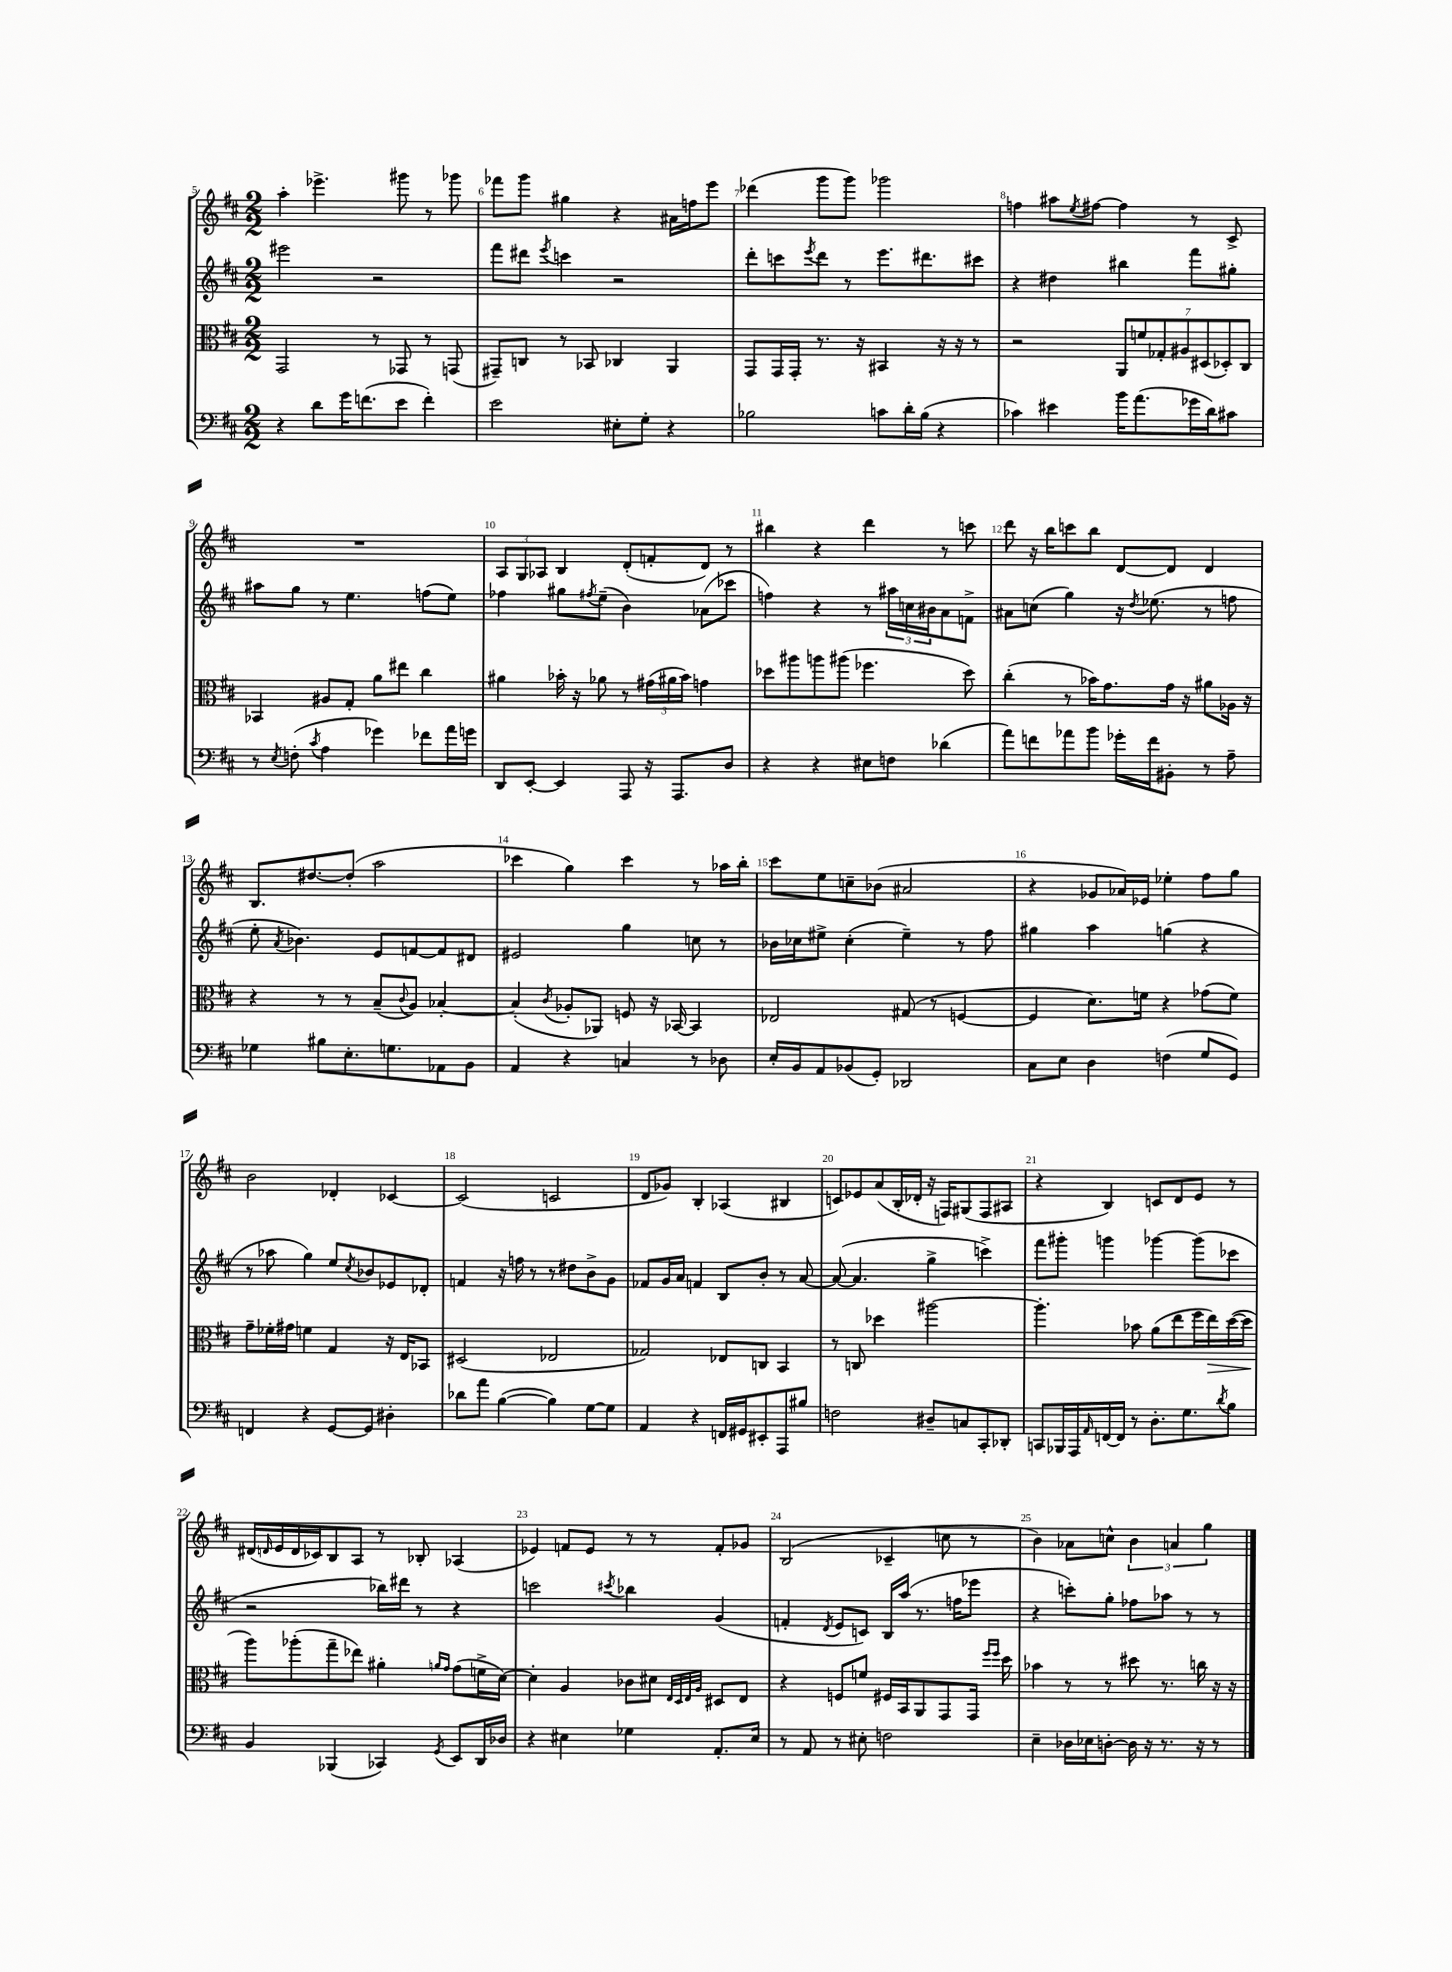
<<
\new StaffGroup <<
\new Staff = "s0" {
    \clef treble \key d \major \numericTimeSignature \time 2/2
    a''4-. ees'''4.-> gis'''8 r8 ges'''8 |
    fes'''8 g'''8 gis''4 r4 ais'16 f''16 e'''8 |
    des'''4( g'''8 g'''8) ges'''2 |
    f''4 ais''8 \acciaccatura { e''8 } fis''8~ fis''4 r8 cis'8-> |
    R1 |
    \tuplet 3/2 { a8 g8 aes8 } b4 d'8-.( f'8-. d'8) r8 |
    bis''4 r4 d'''4 r8 c'''8 |
    d'''8 r16 b''16 c'''8 b''8 d'8~ d'8 d'4 |
    b8. dis''8.~ dis''8-.( a''2 |
    ces'''4 g''4) ces'''4 r8 aes''16 b''16-. |
    cis'''8 e''8 c''8-- bes'8( ais'2 |
    r4 ges'8 aes'16) ees'16 ees''4-. fis''8 g''8 |
    b'2 des'4-. ces'4~ |
    ces'2( c'2 |
    d'8 ges'8) b4-. aes4( bis4 |
    c'8) ees'8 a'8( b16-. des'16-. r16 f16) gis8( f8 ais8 |
    r4 b4) c'8 d'8 e'8 r8 |
    dis'16( \grace { d'16 } e'16 d'16 ces'16) b8 a8 r8 bes8-. aes4( |
    ees'4) f'8 ees'8 r8 r8 f'8-. ges'8 |
    b2( ces'4-- c''8 r8 |
    b'4) aes'8 c''8-^ \tuplet 3/2 { b'4 a'4 g''4 } \bar "|." |
}
\new Staff = "s1" {
    \clef treble \key d \major \numericTimeSignature \time 2/2
    eis'''2 r2 |
    fis'''8 dis'''8 \acciaccatura { e'''8 } c'''4 r2 |
    d'''8-. c'''8 \acciaccatura { e'''8 } d'''8 r8 e'''8. dis'''8. cis'''8 |
    r4 dis''4 bis''4 fis'''8 gis''8-. |
    ais''8 g''8 r8 e''4. f''8( e''8) |
    fes''4 gis''8 \acciaccatura { fis''8 } e''8--( b'4) aes'8( ces'''8 |
    f''4) r4 r8 \tuplet 3/2 { ais''16 c''16 bis'16 } a'8 f'8-> |
    ais'8 c''8( g''4) r16 \acciaccatura { d''8 } ees''8.( r8 f''8 |
    e''8-. \acciaccatura { a'8 } bes'4.) e'8 f'8~ f'8 dis'8 |
    eis'2 g''4 c''8 r8 |
    bes'16 ces''16 eis''8-> ces''4-.( eis''4--) r8 fis''8 |
    gis''4 a''4 g''4( r4 |
    r8 aes''8 g''4) e''8 \acciaccatura { cis''8 } bes'8 ees'8 des'8-. |
    f'4 r16 f''16 r8 r8 dis''8 b'8-> g'8 |
    fes'8 g'16 a'16 f'4 b8 b'8-. r8 a'8~ |
    a'8~( a'4. g''4-> c'''4->) |
    fis'''8 gis'''8-. g'''4 ges'''4~ ges'''8( ces'''8 |
    r2 bes''16) dis'''16 r8 r4 |
    c'''2 \acciaccatura { cis'''8 } bes''4 g'4( |
    f'4-. \acciaccatura { d'8 } e'8 c'8) b16 a''16( r8. f''16 ees'''8 |
    r4 c'''8-.) g''8-. fes''8 aes''8 r8 r8 \bar "|." |
}
\new Staff = "s2" {
    \clef alto \key d \major \numericTimeSignature \time 2/2
    g,2 r8 ges,8 r8 g,8( |
    gis,8--) c8 r8 bes,8 ces4 a,4 |
    g,8 g,16 g,16-. r8. r16 bis,4 r16 r16 r8 |
    r2 \tuplet 7/4 { a,8 f'8 ges8-. ais8 dis8( des8-.) cis8 } |
    bes,4 ais8 g8-. a'8 eis''8 cis''4 |
    ais'4 bes'16-. r16 aes'8 r8 \tuplet 3/2 { gis'16( ais'16 bes'16) } g'4 |
    des''8 ais''8 a''8 ais''8( fes''4. des''8) |
    cis''4-.( r8 bes'16) g'8. g'16 r16 ais'8 aes16 r16 |
    r4 r8 r8 b8--( \appoggiatura { cis'8 } a8) bes4~-. |
    bes4-.( \acciaccatura { cis'8 } aes8-. aes,8) f8 r16 bes,16~ bes,4 |
    ees2 gis8( r8 f4~ |
    f4 d'8.) f'16 r4 ges'8( f'8) |
    g'8-- fes'16-. gis'16 f'4 g4 r16 e16 bes,8 |
    dis2( ees2 |
    ges2) ees8 c8 b,4 |
    r8 c8 des''4 ais''2~ |
    ais''4.-. bes'8 a'8( e''8 fis''16 e''16\>) d''16~( d''16\! |
    a''8) aes''8-.( g''8-- ees''8) ais'4-. \grace { a'16 g'16 } g'8( f'16-> d'16~) |
    d'4-. a4 ces'8 dis'8 \grace { e32 d32 e32 a32 } dis8 e8 |
    r4 f8 f'8 fis16 b,16 a,8 g,8 g,16 \grace { fis''16 fis''16 } d''16 |
    bes'4 r8 r8 dis''8 r8. c''16 r16 r16 \bar "|." |
}
\new Staff = "s3" {
    \clef bass \key d \major \numericTimeSignature \time 2/2
    r4 d'8 g'16 f'8.( e'8 f'4-.) |
    e'2 eis8-. g8-. r4 |
    bes2 c'8 d'16-. bes16( r4 |
    ces'4) eis'4 b'16 a'8.( ges'16 d'16) cis'8 |
    r8 \acciaccatura { e8 } f8-.( \acciaccatura { cis'8 } a4 ges'4) fes'8 a'16 g'16 |
    d,8 e,8~-. e,4 a,,8 r16 a,,8. d8 |
    r4 r4 eis8 f8 des'4( |
    a'8) f'8 aes'8 b'8 ges'16-. f'16 bis,8-. r8 a8-- |
    ges4 bis8 e8.-. g8. aes,8 b,8 |
    a,4 r4 c4 r8 des8 |
    e16-. b,16 a,8 bes,8( g,8-.) des,2 |
    cis8 e8 d4 f4( g8 g,8) |
    f,4 r4 g,8~ g,8 dis4-. |
    des'8 a'8 b4~( b4) g8~ g8 |
    a,4 r4 f,16 gis,16 eis,8-. a,,8 bis8 |
    f2 dis8-- c8 cis,8-. des,8-. |
    c,8 bes,,16 a,,16 \grace { a,16 } f,16~ f,16 r8 d8.-. g8. \acciaccatura { d'8 } b8 |
    b,4 bes,,4( ces,4) \acciaccatura { g,8 } e,8 d,16 des16 |
    r4 eis4 ges4 a,8.-. eis16 |
    r8 a,8 r8 eis8-. f2 |
    e4-- des16 ees16 d8~-. d16 r16 r8. r16 r8 \bar "|." |
}
>>
>>
\layout { \context { \Score currentBarNumber = #5 \override BarNumber.break-visibility = ##(#f #t #t) barNumberVisibility = #all-bar-numbers-visible } }
